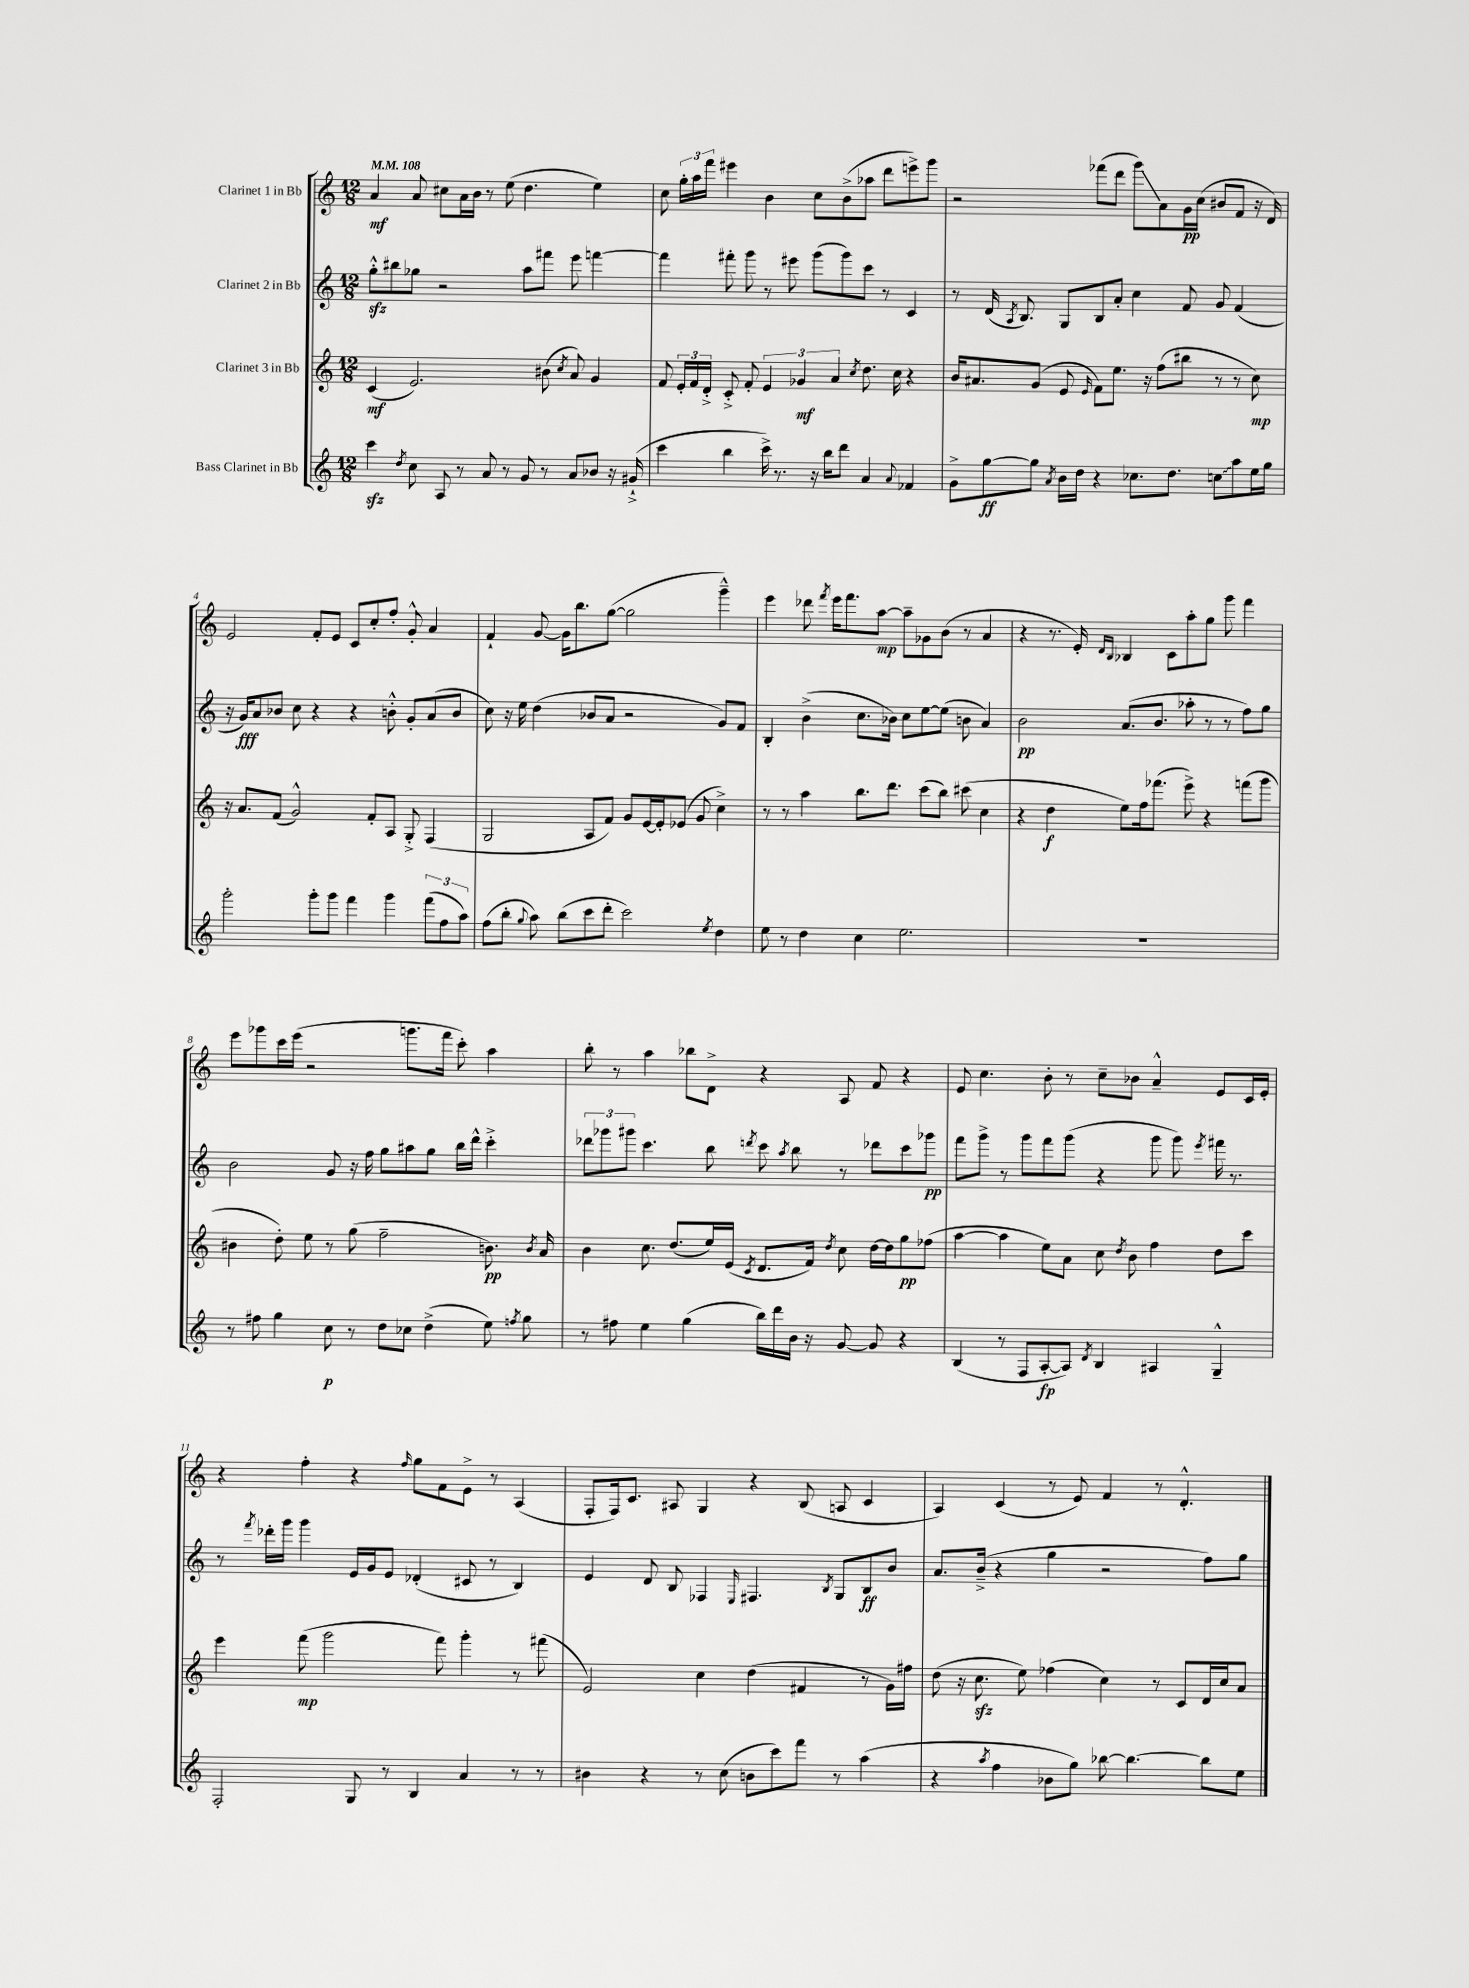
<<
\new StaffGroup <<
\new Staff = "s0" \with { instrumentName = "Clarinet 1 in Bb" } {
    \clef treble \key c \major \numericTimeSignature \time 12/8 \tempo 4 = 108
    \autoBeamOff a'4\mf a'8 cis''8[ a'16 b'16] r8 e''8( d''4. e''4) |
    c''8 \tuplet 3/2 { g''16[-. a''16 f'''16] } eis'''4 b'4 c''8[ b'8->( aes''8] d'''8[ e'''8->) g'''8] |
    r2 fes'''8[( d'''8] g'''8[\glissando) a'8 g'16\pp c''16]( bis'8[ f'8] r16 d'16) |
    e'2 f'8[-. e'8] c'8[ c''8-. f''8]-. g'8-.-^ a'4 |
    f'4-! g'8~ g'16[ b''8. g''8]~( g''2 g'''4---^) |
    e'''4 des'''8 \acciaccatura { f'''8 } e'''16[ f'''8. a''8]~\mp a''8[-- ges'8 b'8]( r8 a'4 |
    r4 r8. e'16-.) \grace { d'16[ b16] } bes4 c'8[ a''8-. g''8] g'''8 f'''4 |
    e'''8[ ges'''8 c'''16 e'''16]( r2 g'''8.[ f'''16] c'''8-.) a''4 |
    b''8-. r8 a''4 bes''8[ d'8]-> r4 a8 f'8 r4 |
    e'8 c''4. b'8-. r8 c''8[-- bes'8] a'4---^ e'8[ c'16 e'16]-. |
    r4 f''4-. r4 \grace { f''16 } g''8[ f'8 e'8]-> r8 a4( |
    f8[-. f16) c'8.] ais8 g4 r4 b8( a8 c'4 |
    a4) c'4( r8 e'8) f'4 r8 d'4.-.-^ \bar "|." |
}
\new Staff = "s1" \with { instrumentName = "Clarinet 2 in Bb" } {
    \clef treble \key c \major \numericTimeSignature \time 12/8
    \autoBeamOff g''8[-.-^\sfz bis''8 ges''8] r2 a''8[ fis'''8] e'''8 f'''4~ |
    f'''4 fis'''8-. g'''8 r8 eis'''8 g'''8[( g'''8) c'''8] r8 c'4 |
    r8 d'16( \acciaccatura { a8 } b8.) g8[ b8 a'8]-. c''4 f'8 g'8 f'4( |
    r16 g'16[\fff) a'8 bes'8] c''8 r4 r4 b'8-.-^ g'8[-. a'8( b'8] |
    c''8) r16 e''16 d''4( bes'8[ a'8] r2 g'8[) f'8] |
    b4-. b'4->( c''8.[ bes'16]) c''8[ e''8~ e''8]( b'8 a'4) |
    b'2\pp a'8.[( b'8.] aes''8-. r8 r8 f''8[) g''8] |
    b'2 g'8 r16 f''16 g''8[ ais''8 g''8] b''16[ d'''16]-^ c'''4-.-> |
    \tuplet 3/2 { des'''8[ ges'''8 gis'''8] } c'''4. b''8 \acciaccatura { d'''8 } c'''8 \acciaccatura { a''8 } b''8 r8 des'''8[ c'''8 ges'''8]\pp |
    f'''8[ g'''8]-> r8 g'''8[ f'''8 g'''8]( r4 g'''8 g'''8) \acciaccatura { e'''8 } fis'''16 r8. |
    r8 \acciaccatura { f'''8 } des'''16[-. g'''16] g'''4 e'16[ g'16 e'8] des'4-.( cis'8 r8 b4) |
    e'4 d'8 b8 fes4 \grace { e16 } fis4. \acciaccatura { b8 } g8[ b8\ff b'8] |
    a'8.[ b'16]--->( r4 g''4 r2 f''8[) g''8] \bar "|." |
}
\new Staff = "s2" \with { instrumentName = "Clarinet 3 in Bb" } {
    \clef treble \key c \major \numericTimeSignature \time 12/8
    \autoBeamOff c'4\mf( e'2.) bis'8( \acciaccatura { c''8 } a'8) g'4 |
    f'8 \tuplet 3/2 { e'16[-. f'16 d'16]-.-> } c'8-.-> f'8-. \tuplet 3/2 { e'4 ges'4\mf a'4 } \acciaccatura { c''8 } d''8. c''16 r4 |
    b'16[ ais'8. g'8]( e'8 \grace { e'16 } f'8[) e''8.] r16 f''8[( bis''8] r8 r8 c''8\mp) |
    r16 a'8.[ f'8]( g'2-^) f'8[-. a8] g8-.-> f4( |
    g2 a8[ f'8]) g'8[ e'16~ e'16-. ees'8]( g'8 c''4->) |
    r8 r8 a''4 b''8.[ d'''8.] c'''8[( b''8]) cis'''8( c''4 |
    r4 d''4\f e''8[) f''16 fes'''8.]( e'''8->) r4 f'''8[( g'''8] |
    bis'4 d''8-.) e''8 r8 g''8( f''2-- b'8.\pp) \acciaccatura { b'8 } a'16 |
    b'4 c''8. d''8.[( e''16) e'16]( \acciaccatura { c'8 } d'8.[ f'16]) \acciaccatura { d''8 } c''8 d''16[~ d''16 g''8\pp fes''8]( |
    a''4~ a''4 e''8[) a'8] c''8 \acciaccatura { d''8 } b'8 f''4 d''8[ c'''8] |
    e'''4 f'''8\mp( g'''2 f'''8) g'''4-. r8 fis'''8( |
    e'2) c''4 d''4( fis'4 r8 g'16[) fis''16] |
    d''8( r16 c''8.\sfz e''8) fes''4( c''4) r8 c'8[ d'16 c''16 a'8] \bar "|." |
}
\new Staff = "s3" \with { instrumentName = "Bass Clarinet in Bb" } {
    \clef treble \key c \major \numericTimeSignature \time 12/8
    \autoBeamOff c'''4\sfz \acciaccatura { d''8 } c''8 a8 r8 a'8 r8 g'8 r8 a'8[ bes'8] r16 gis'16-!->( |
    c'''4 b''4 c'''16->) r8. r16 b''16[ d'''8] a'4 \appoggiatura { a'8 } fes'4 |
    g'8[-> g''8~\ff g''8] \acciaccatura { a'8 } b'16[ d''16] r4 ces''8.[ d''8.] \once \override Glissando.style = #'zigzag c''8[\glissando a''8 e''16 g''16] |
    g'''2-. g'''8[-. g'''8] f'''4 g'''4 \tuplet 3/2 { f'''8[( f''8 a''8]) } |
    f''8[( b''8]-. \appoggiatura { g''8 } a''8) b''8[( c'''8 d'''8]-. c'''2) \acciaccatura { e''8 } d''4 |
    e''8 r8 d''4 c''4 e''2. |
    R1. |
    r8 fis''8 g''4 c''8\p r8 d''8[ ces''8] d''4->( e''8) \acciaccatura { f''8 } g''8 |
    r8 fis''8 e''4 g''4( b''16[) d'''16 b'16] r16 g'8~ g'8 r4 |
    b4( r8 f8[ a8~-.\fp a8]) \acciaccatura { d'8 } b4 ais4 g4---^ |
    f2-. g8 r8 b4 a'4 r8 r8 |
    bis'4 r4 r8 c''8( b'8[ c'''8) f'''8] r8 a''4( |
    r4 \acciaccatura { a''8 } f''4 bes'8[ g''8]) bes''8~ bes''4.~ bes''8[ e''8] \bar "|." |
}
>>
>>
